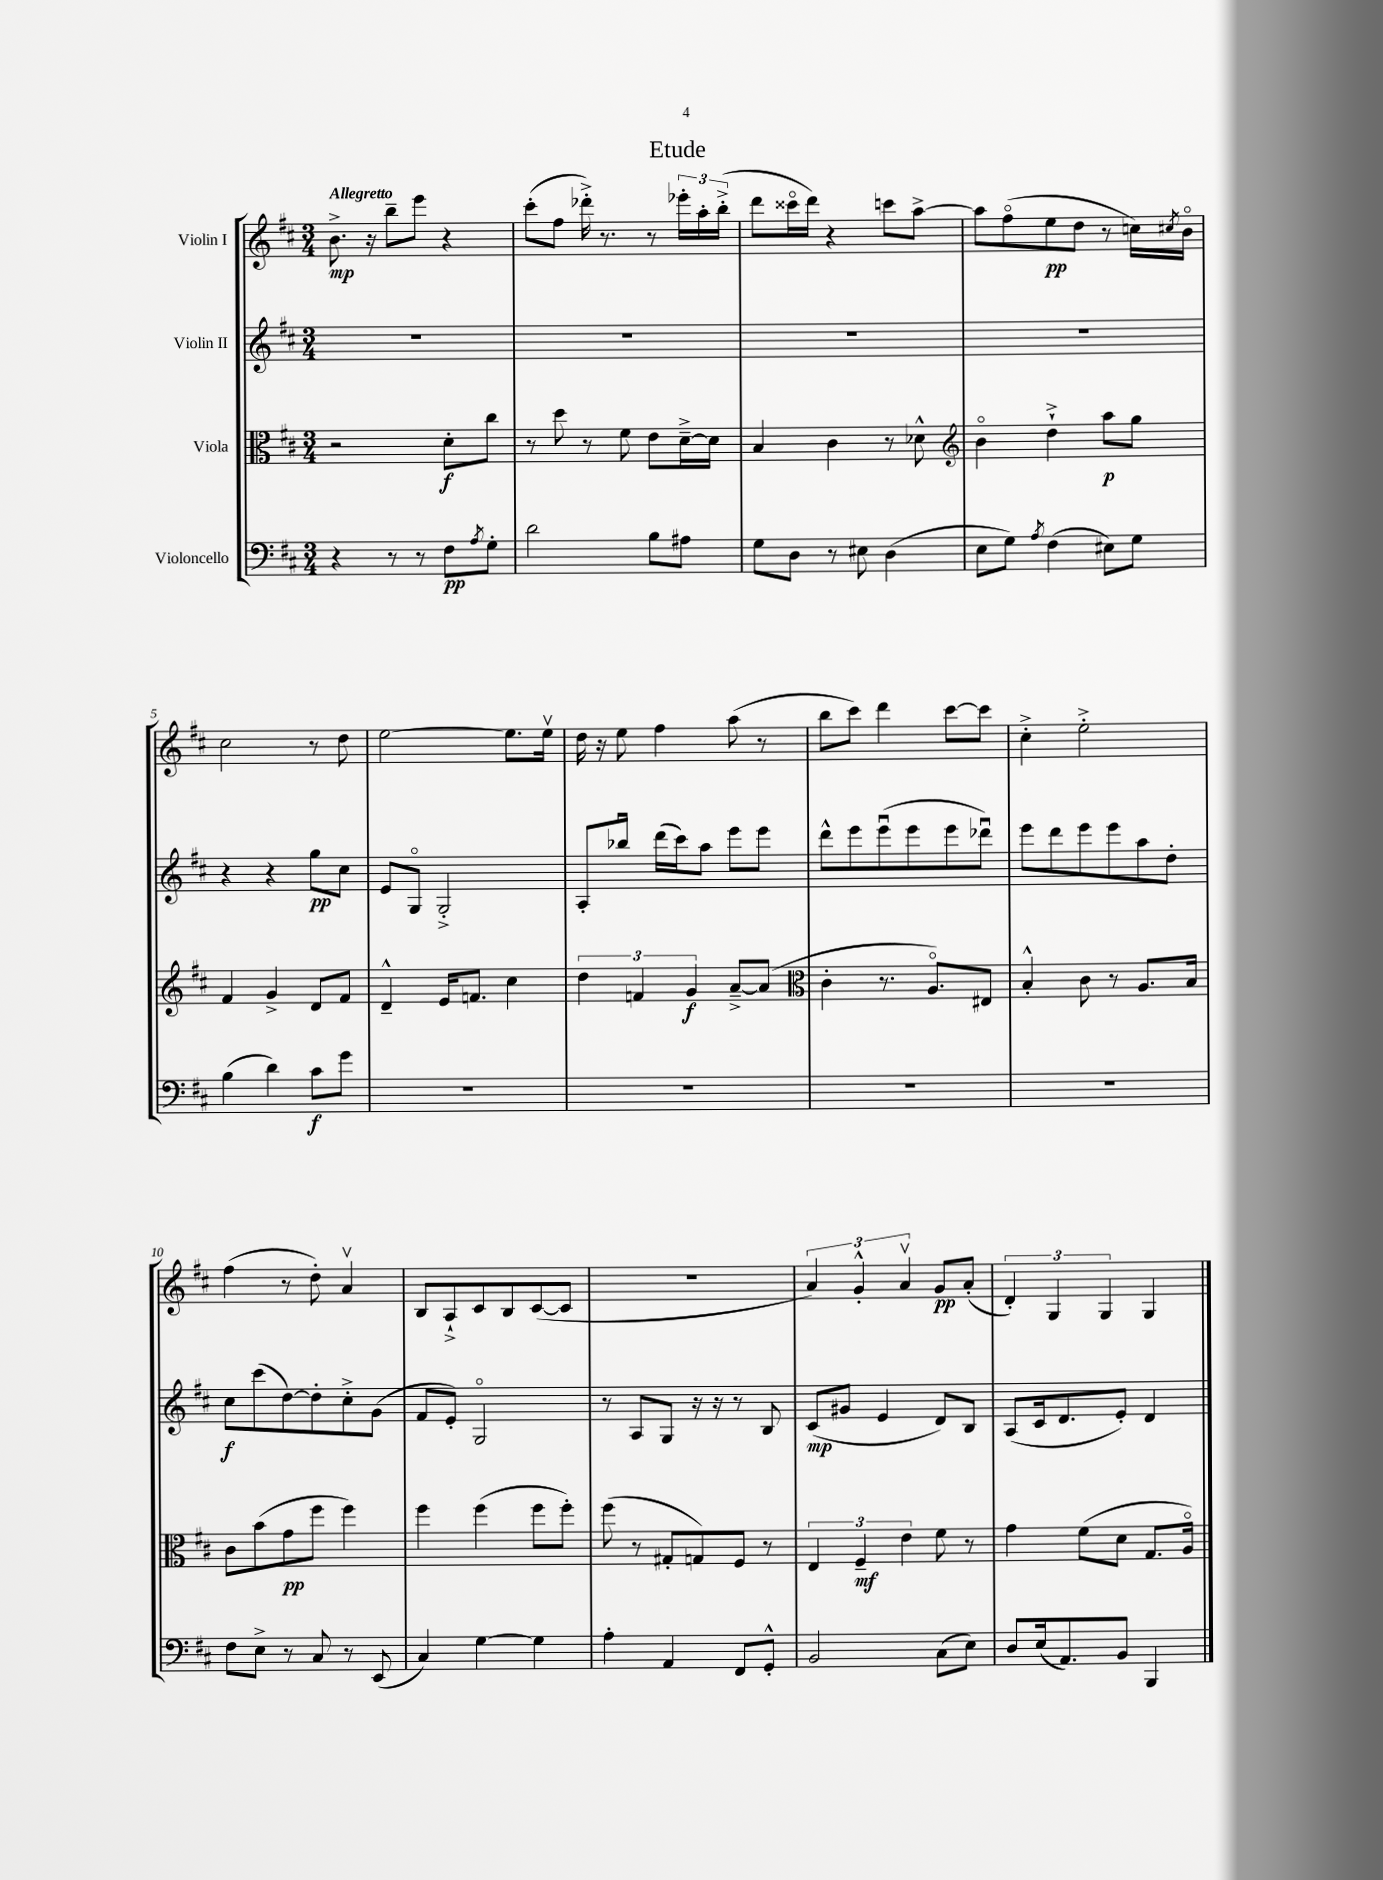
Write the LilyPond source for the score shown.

\header { title = "Etude" }
<<
\new StaffGroup <<
\new Staff = "s0" \with { instrumentName = "Violin I" } {
    \clef treble \key d \major \numericTimeSignature \time 3/4 \tempo "Allegretto"
    b'8.->\mp r16 b''8-- e'''8 r4 |
    cis'''8-.( fis''8 des'''16-.->) r8. r8 \tuplet 3/2 { ees'''16-. a''16-. b''16-.->( } |
    d'''8 cisis'''16\flageolet d'''16) r4 c'''8 a''8~-> |
    a''8 fis''8\flageolet( e''8\pp d''8 r8 c''16) \acciaccatura { cis''8 } b'16\flageolet |
    cis''2 r8 d''8 |
    e''2~ e''8. e''16\upbow |
    d''16 r16 e''8 fis''4 a''8( r8 |
    b''8 cis'''8) d'''4 cis'''8~ cis'''8 |
    cis''4-.-> e''2-.-> |
    fis''4( r8 d''8-.) a'4\upbow |
    b8 a8-!-> cis'8 b8 cis'8~( cis'8 |
    R2. |
    \tuplet 3/2 { a'4) g'4-.-^ a'4\upbow } g'8\pp a'8-.( |
    \tuplet 3/2 { d'4-.) g4 g4 } g4 \bar "|." |
}
\new Staff = "s1" \with { instrumentName = "Violin II" } {
    \clef treble \key d \major \numericTimeSignature \time 3/4
    R2. |
    R2. |
    R2. |
    R2. |
    r4 r4 g''8\pp cis''8 |
    e'8 g8\flageolet g2-.-> |
    a8-. bes''8\downbow d'''16( cis'''16) a''8 e'''8 e'''8 |
    d'''8-^ e'''8 e'''8\downbow( e'''8 e'''8 des'''8\downbow) |
    e'''8 d'''8 e'''8 e'''8 a''8 d''8-. |
    cis''8\f cis'''8( d''8~) d''8-. cis''8-.-> g'8( |
    fis'8 e'8-.) g2\flageolet |
    r8 a8 g8 r16 r16 r8 b8 |
    cis'8\mp( gis'8 e'4 d'8) b8 |
    a8( cis'16 d'8. e'8-.) d'4 \bar "|." |
}
\new Staff = "s2" \with { instrumentName = "Viola" } {
    \clef alto \key d \major \numericTimeSignature \time 3/4
    r2 d'8-.\f cis''8 |
    r8 d''8 r8 fis'8 e'8 d'16~---> d'16 |
    b4 cis'4 r8 des'8-^ |
    \clef treble b'4\flageolet d''4-!-> a''8\p g''8 |
    fis'4 g'4-> d'8 fis'8 |
    d'4---^ e'16 f'8. cis''4 |
    \tuplet 3/2 { d''4 f'4 g'4\f } a'8~---> a'8( |
    \clef alto cis'4-. r8. a8.\flageolet) eis8 |
    b4-.-^ cis'8 r8 a8. b16 |
    cis'8 b'8( g'8\pp fis''8 fis''4) |
    fis''4 fis''4( fis''8 fis''8-.) |
    fis''8( r8 gis8-. g8) fis8 r8 |
    \tuplet 3/2 { e4 fis4--\mf e'4 } fis'8 r8 |
    g'4 fis'8( d'8 g8. a16\flageolet) \bar "|." |
}
\new Staff = "s3" \with { instrumentName = "Violoncello" } {
    \clef bass \key d \major \numericTimeSignature \time 3/4
    r4 r8 r8 fis8\pp \acciaccatura { a8 } g8-. |
    d'2 b8 ais8 |
    g8 d8 r8 eis8 d4( |
    e8 g8) \acciaccatura { a8 } fis4( eis8) g8 |
    b4( d'4) cis'8\f g'8 |
    R2. |
    R2. |
    R2. |
    R2. |
    fis8 e8-> r8 cis8 r8 e,8( |
    cis4) g4~ g4 |
    a4-. a,4 fis,8 g,8-.-^ |
    b,2 cis8( e8) |
    d8 e16( a,8.) b,8 b,,4 \bar "|." |
}
>>
>>
